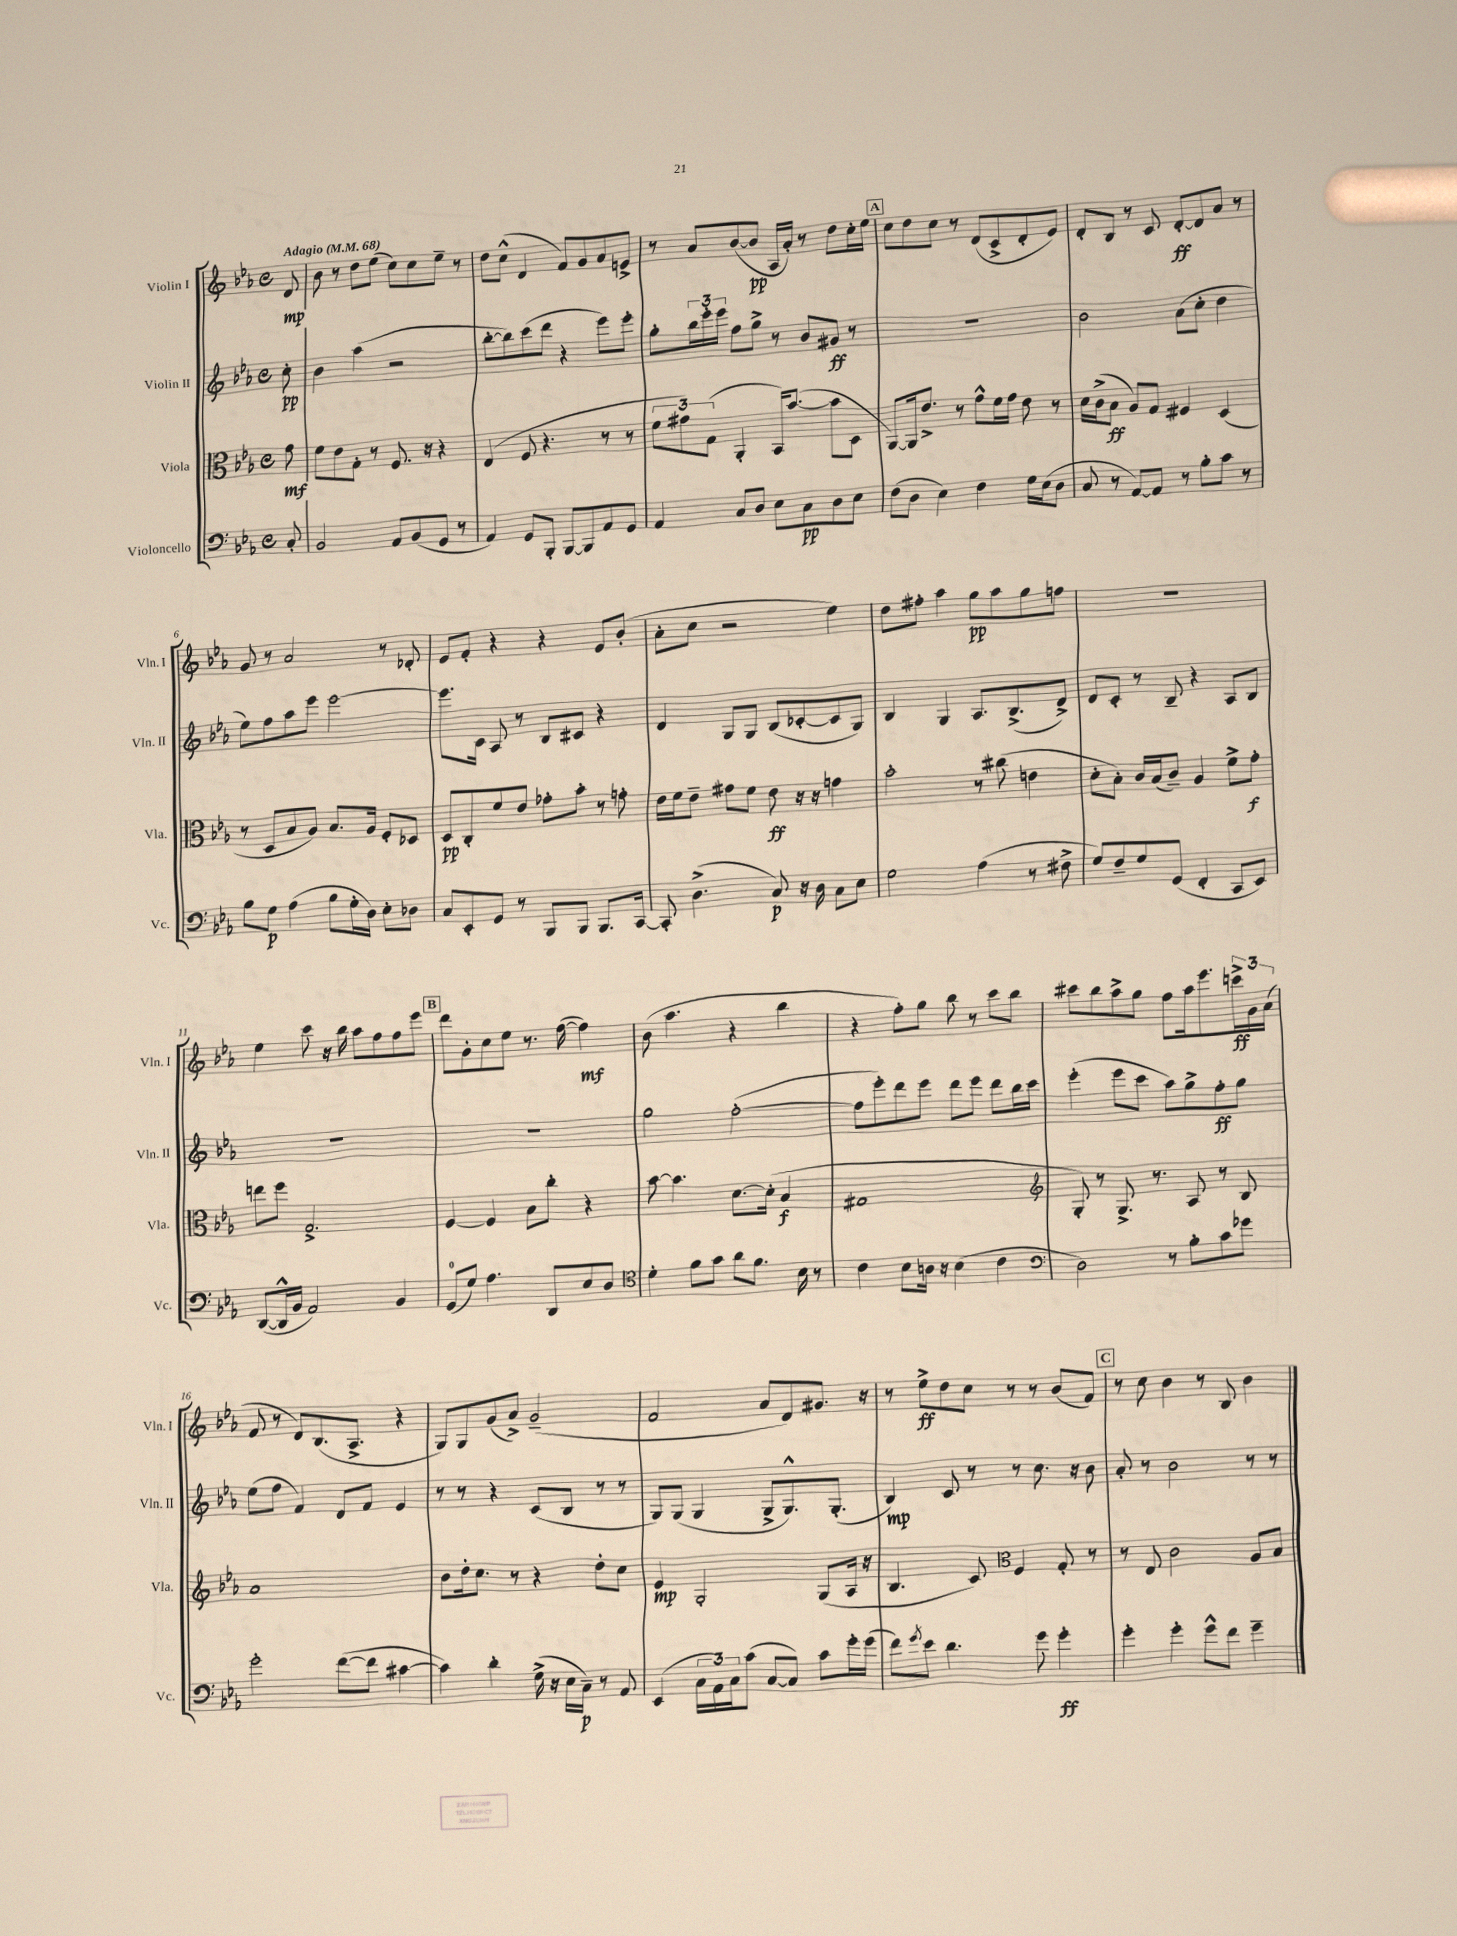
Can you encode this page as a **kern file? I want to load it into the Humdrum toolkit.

**kern	**dynam	**kern	**dynam	**kern	**dynam	**kern	**dynam
*part4	*part4	*part3	*part3	*part2	*part2	*part1	*part1
*staff4	*staff4	*staff3	*staff3	*staff2	*staff2	*staff1	*staff1
*I"Violoncello	*	*I"Viola	*	*I"Violin II	*	*I"Violin I	*
*I'Vc.	*	*I'Vla.	*	*I'Vln. II	*	*I'Vln. I	*
*clefF4	*	*clefC3	*	*clefG2	*	*clefG2	*
*k[b-e-a-]	*	*k[b-e-a-]	*	*k[b-e-a-]	*	*k[b-e-a-]	*
*M4/4	*	*M4/4	*	*M4/4	*	*M4/4	*
*met(c)	*	*met(c)	*	*met(c)	*	*met(c)	*
*MM68	*	*MM68	*	*MM68	*	*MM68	*
=	=	=	=	=	=	=	=
!	!	!	!	!	!	!LO:TX:a:B:t=Adagio	!
8C'/	.	8g\	mf	8cc'\	pp	8d/	mp
=1	=1	=1	=1	=1	=1	=1	=1
2BB-/	.	8f\L	.	4b-\	.	8b-\	.
.	.	8e-\	.	.	.	8r	.
.	.	8G'\J	.	(4aa-\	.	8dd\L	.
.	.	8r	.	.	.	(8ee-\J	.
8AA-/L	.	8.F/	.	2r	.	8cc\L)	.
(8BB-/	.	.	.	.	.	8cc\	.
.	.	16r	.	.	.	.	.
8GG/J	.	4r	.	.	.	8ee-~\J	.
8r	.	.	.	.	.	8r	.
=2	=2	=2	=2	=2	=2	=2	=2
4AA-/)	.	(4E-/	.	[8bb-'\L	.	8dd\L	.
.	.	.	.	8bb-\])	.	(8cc^^\J	.
8GG/L	.	8F/	.	(8ccc\	.	4d/	.
8BBB-'/J	.	4.r	.	8ddd\J	.	.	.
[8BBB-/L	.	.	.	4r	.	8f/L)	.
8BBB-/]	.	.	.	.	.	8g/	.
8AA-/	.	8r	.	8eee-\L)	.	8a-/	.
8GG/J	.	8r	.	8eee-'\J	.	8en^/J	.
=3	=3	=3	=3	=3	=3	=3	=3
4AA-/	.	12f\L	.	8gg'\L	.	8r	.
.	.	12g#X\)	.	.	.	.	.
.	.	.	.	24bb-\L	.	8a-/L	.
.	.	(12G\J	.	24eee-'\	.	.	.
.	.	.	.	24eee-\JJ	.	.	.
8C/L	.	4AA-'/	.	8ff\L	.	([8b-/	.
8D/J	.	.	.	8gg^\J	.	8b-/J]	pp
8E-\L	.	16BB-/KL)	.	8r	.	16A-/LL	.
.	.	([8.b-/J	.	.	.	16a-'/JJ)	.
8C\	pp	.	.	8b-/L	.	8r	.
8D\	.	8b-\L]	.	8g#X/J	ff	8dd\L	.
8E-\J	.	8D\J	.	8r	.	16cc'\L	.
.	.	.	.	.	.	16ee-\JJ	.
!!LO:REH:place=s1:t=A
=4	=4	=4	=4	=4	=4	=4	=4
(8F\L	.	[8AA-/L)	.	1r	.	8cc\L	.
8D\J	.	16AA-/k]	.	.	.	8dd\	.
.	.	8.e-^/J	.	.	.	.	.
4E-\)	.	.	.	.	.	8cc\J	.
.	.	8r	.	.	.	8r	.
4F\	.	8g^^\L	.	.	.	(8d/L	.
.	.	16f\L	.	.	.	8c^/	.
.	.	16g\JJ	.	.	.	.	.
16G\LL	.	8e-\	.	.	.	8d'/	.
(16E-\J	.	.	.	.	.	.	.
8D\J	.	8r	.	.	.	8e-/J)	.
=5	=5	=5	=5	=5	=5	=5	=5
8C/	.	16d\LL	.	2b-\	.	8d'/L	.
.	.	(16c^\J	.	.	.	.	.
8r	.	8B-\J	ff	.	.	8B-/J	.
[8AA-/L)	.	8A-/L)	.	.	.	8r	.
8AA-/J]	.	8G/J	.	.	.	8c/	.
8r	.	4F#X/	.	(8a-\L	.	[8d'/L	ff
8B-'\L	.	.	.	8cc'\J	.	8d/]	.
8c\J	.	(4D/	.	4dd\	.	8a-/J	.
8r	.	.	.	.	.	8r	.
!!LO:LB:g=z
=6	=6	=6	=6	=6	=6	=6	=6
8B-\L	.	8r	.	8ee-\L)	.	8g/	.
8G\J	p	8D/L	.	8ff\	.	8r	.
(4A-\	.	8B-/	.	8aa-\	.	2a-/	.
.	.	8A-/J)	.	8eee-\J	.	.	.
8B-\L	.	8.B-/L	.	[2eee-\	.	.	.
16G'\L	.	.	.	.	.	.	.
16D\JJ)	.	16A-/Jk	.	.	.	.	.
8E-'\L	.	8F'/L	.	.	.	8r	.
8D-X\J	.	8D-X/J	.	.	.	8d-X'/	.
=7	=7	=7	=7	=7	=7	=7	=7
8C/L	.	8D/L	pp	8.eee-\L]	.	8e-/L	.
8EE-'/	.	8C'/	.	.	.	8f'/J	.
.	.	.	.	16c\Jk	.	.	.
8GG/J	.	8f/	.	8A-/	.	4r	.
8r	.	8e-/J	.	8r	.	.	.
8BBB-/L	.	8g-X'\L	.	8B-/L	.	4r	.
8BBB-/J	.	8b-'\J	.	8c#X/J	.	.	.
8.BBB-/L	.	8r	.	4r	.	8e-/L	.
.	.	8gn'\	.	.	.	(8b-'/J	.
[16CC/Jk	.	.	.	.	.	.	.
=8	=8	=8	=8	=8	=8	=8	=8
8CC'/]	.	16e-\LL	.	4d/	.	8a-'\L	.
.	.	16f\J	.	.	.	.	.
(4.D^\	.	8e-~\J	.	.	.	8cc\J	.
.	.	8g#X\L	.	8G/L	.	2r	.
.	.	8f\J	.	8G/J	.	.	.
8C/)	p	8e-\	ff	(8B-/L	.	.	.
16r	.	16r	.	[8c-X'/	.	.	.
16D\	.	16r	.	.	.	.	.
8C\L	.	4gn\	.	8c-/]	.	4ee-\)	.
8E-\J	.	.	.	8G/J)	.	.	.
=9	=9	=9	=9	=9	=9	=9	=9
2G\	.	2b-'\	.	4B-/	.	8dd\L	.
.	.	.	.	.	.	8ff#X'\J	.
.	.	.	.	4G/	.	4aa-\	.
(4A-\	.	8r	.	8.A-/L	.	8gg\L	pp
.	.	(8cc#X\	.	.	.	8aa-\	.
.	.	.	.	(8.B-^/	.	.	.
8r	.	4en\	.	.	.	8gg\	.
8F#X^\	.	.	.	8d^/J)	.	8ffn\J	.
=10	=10	=10	=10	=10	=10	=10	=10
8G/L)	.	8d'\L	.	8d/L	.	1r	.
8F~/	.	8B-'\J)	.	8c'/J	.	.	.
8G/	.	16c/LL	.	8r	.	.	.
.	.	(16B-/J	.	.	.	.	.
(8GG/J	.	8c~/J)	.	8B-~/	.	.	.
4FF'/	.	4A-/	.	4r	.	.	.
8CC/L	.	8f^\L	.	8A-/L	.	.	.
8EE-/J)	.	8g'\J	f	8B-/J	.	.	.
!!LO:LB:g=z
=11	=11	=11	=11	=11	=11	=11	=11
([8DD/L	.	8een\L	.	1r	.	4ee-\	.
16DD^^/L]	.	8ff\J	.	.	.	.	.
16BB-/JJ	.	.	.	.	.	.	.
2AA-/)	.	2.G^/	.	.	.	8ccc\	.
.	.	.	.	.	.	16r	.
.	.	.	.	.	.	16bb-\	.
.	.	.	.	.	.	8aa-\L	.
.	.	.	.	.	.	8ff\	.
4BB-/	.	.	.	.	.	8ff\	.
.	.	.	.	.	.	8eee-\J	.
!!LO:REH:place=s1:t=B
=12	=12	=12	=12	=12	=12	=12	=12
(8GG/L	.	[4F/	.	1r	.	8ddd\L	.
8G/J)	.	.	.	.	.	8g'\	.
4.A-\	.	4F/]	.	.	.	8cc\	.
.	.	.	.	.	.	8ee-\J	.
.	.	8B-\L	.	.	.	8.r	.
8DD/L	.	8cc'\J	.	.	.	.	.
.	.	.	.	.	.	([16ff\	.
8E-/	.	4r	.	.	.	4ff\])	mf
8D/J	.	.	.	.	.	.	.
=13	=13	=13	=13	=13	=13	=13	=13
*clefC4	*	*	*	*	*	*	*
4d'\	.	[8b-\	.	2gg\	.	(8b-\	.
.	.	4.b-\]	.	.	.	4.aa-\	.
8f\L	.	.	.	.	.	.	.
8g\J	.	.	.	.	.	.	.
8a-\L	.	[8.d\L	.	([2ff'\	.	4r	.
8.f\J	.	.	.	.	.	.	.
.	.	(16d'\Jk]	.	.	.	.	.
.	.	4B-/	f	.	.	4bb-\	.
16B-\	.	.	.	.	.	.	.
8r	.	.	.	.	.	.	.
=14	=14	=14	=14	=14	=14	=14	=14
4c\	.	1G#X	.	8ff\L]	.	4r	.
.	.	.	.	8eee-'\)	.	.	.
8B-\L	.	.	.	8ddd\	.	8ff'\L)	.
16An\Jk	.	.	.	8eee-\J	.	8gg\J	.
16r	.	.	.	.	.	.	.
(4B-\	.	.	.	8ddd\L	.	8bb-\	.
.	.	.	.	8eee-\J	.	8r	.
4c\	.	.	.	8ddd\L	.	8ccc\L	.
.	.	.	.	16bb-\L	.	8bb-\J	.
.	.	.	.	16ccc\JJ	.	.	.
=15	=15	=15	=15	=15	=15	=15	=15
*clefF4	*	*clefG2	*	*	*	*	*
2D\)	.	8G'/)	.	(4eee-'\	.	8ccc#X\L	.
.	.	8r	.	.	.	8bb-\	.
.	.	8.G^/	.	8eee-\L	.	8aa-^\	.
.	.	.	.	8ccc\J	.	8gg\J	.
.	.	8.r	.	.	.	.	.
8r	.	.	.	8aa-\L)	.	8ff\L	.
8B-'\L	.	8A-/	.	8gg^\	.	16aa-\k	.
.	.	.	.	.	.	8.eee-\	.
8c\	.	8r	.	8ff'\	ff	.	.
8g-X\J	.	8B-/	.	8gg\J	.	24cccn^\L	ff
.	.	.	.	.	.	24g\	.
.	.	.	.	.	.	(24a-\JJ	.
!!LO:LB:g=z
=16	=16	=16	=16	=16	=16	=16	=16
2g'\	.	1a-	.	(8ee-\L	.	8f/	.
.	.	.	.	8ff\J	.	8r	.
.	.	.	.	4f/)	.	8d/L)	.
.	.	.	.	.	.	(8.B-/	.
([8f\L	.	.	.	8d/L	.	.	.
.	.	.	.	.	.	8.A-^/J	.
8f\J]	.	.	.	8f/J	.	.	.
[4c#X\	.	.	.	4e-/	.	4r	.
=17	=17	=17	=17	=17	=17	=17	=17
4c#\])	.	8b-\L	.	8r	.	8G/L)	.
.	.	16dd'\k	.	8r	.	8G/	.
.	.	8.cc\J	.	.	.	.	.
4d'\	.	.	.	4r	.	(8g/	.
.	.	8r	.	.	.	8a-^/J)	.
(16G^\	.	4r	.	(8c/L	.	(2g~/	.
16r	.	.	.	.	.	.	.
16E-\LL	.	.	.	8B-/J	.	.	.
16C~\JJ)	p	.	.	.	.	.	.
8r	.	8dd'\L	.	8r	.	.	.
8AA-/	.	8cc\J	.	8r	.	.	.
=18	=18	=18	=18	=18	=18	=18	=18
(4EE-/	.	4e-/	mp	8G/L)	.	2f/	.
.	.	.	.	(8G/J	.	.	.
24C\LL	.	2G'/	.	4G/	.	.	.
24AA-\)	.	.	.	.	.	.	.
24C\J	.	.	.	.	.	.	.
(8c\J	.	.	.	.	.	.	.
[8C/L	.	.	.	8G^/L	.	8a-/L	.
8C/J])	.	.	.	8.G^^/)	.	8d/)	.
8c\L	.	(8G/L	.	.	.	8.g#X/J	.
.	.	.	.	(8.G'/J	.	.	.
16g'\L	.	16A-/Jk	.	.	.	.	.
(16g\JJ	.	16r	.	.	.	16r	.
=19	=19	=19	=19	=19	=19	=19	=19
8f\L)	.	4.B-/	.	4B-/)	mp	8r	.
8qg/	.	.	.	.	.	.	.
8e-\J	.	.	.	.	.	8ee-^\L	ff
4.d\	.	.	.	8c/	.	8dd\	.
.	.	8c/)	.	8r	.	8cc\J	.
*	*	*clefC3	*	*	*	*	*
.	.	4F/	.	8r	.	8r	.
8g\	.	.	.	8.cc\	.	8r	.
4g'\	ff	8G'/	.	.	.	(8b-/L	.
.	.	.	.	16r	.	.	.
.	.	8r	.	8b-\	.	8f/J)	.
!!LO:REH:place=s1:t=C
=20	=20	=20	=20	=20	=20	=20	=20
4g'\	.	8r	.	8a-'/	.	8r	.
.	.	8E-/	.	8r	.	8cc\	.
4g'\	.	2c\	.	2b-\	.	4b-\	.
8g^^\L	.	.	.	.	.	8r	.
8f\J	.	.	.	.	.	8B-/	.
4g~\	.	8A-/L	.	8r	.	4b-\	.
.	.	8B-/J	.	8r	.	.	.
==	==	==	==	==	==	==	==
*-	*-	*-	*-	*-	*-	*-	*-
